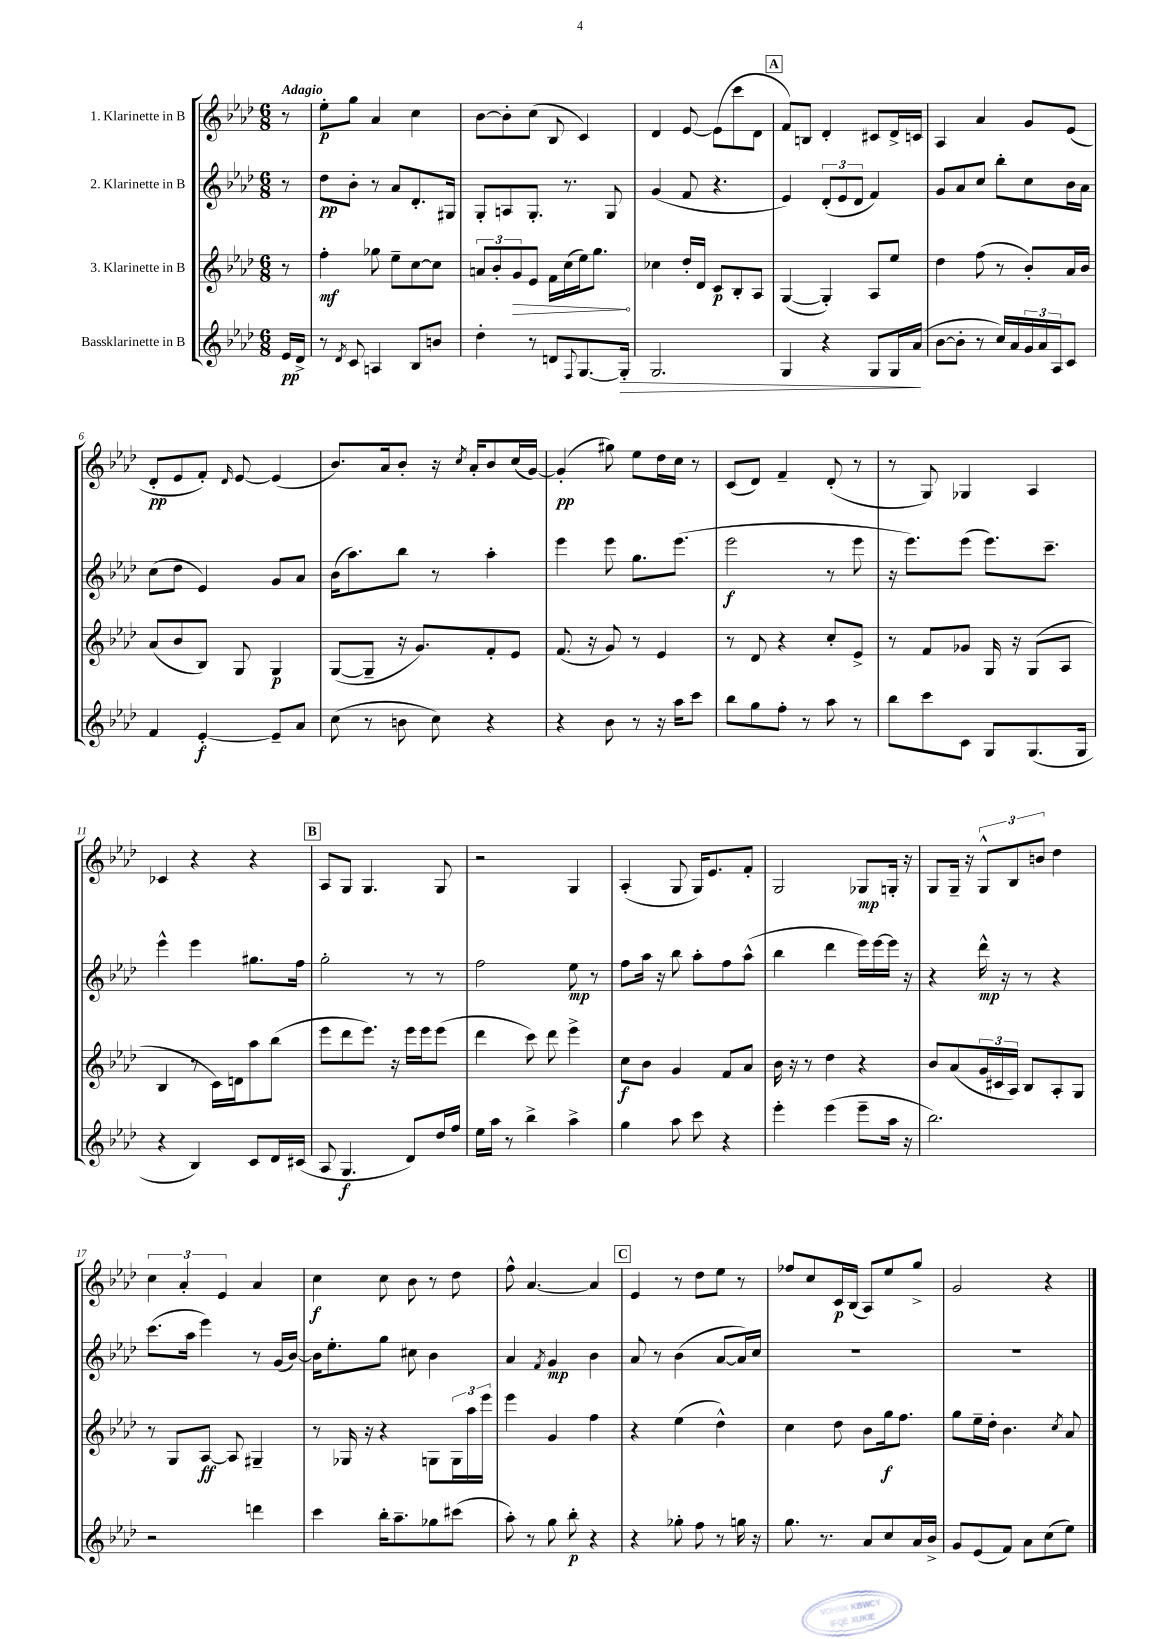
<<
\new StaffGroup <<
\new Staff = "s0" \with { instrumentName = "1. Klarinette in B" } {
    \clef treble \key aes \major \numericTimeSignature \time 6/8 \partial 8 \tempo "Adagio"
    r8 |
    ees''8-.\p g''8 aes'4 c''4 |
    bes'8~ bes'8-. c''8( bes8 c'4) |
    des'4 ees'8~ ees'8( c'''8 des'8 |
    \mark \markup { \box "A" } f'8) b8 des'4-. cis'8 des'16-> c'16 |
    aes4 aes'4 g'8 ees'8( |
    des'8-.\pp ees'8 f'8-.) \grace { des'16 } ees'8~ ees'4( |
    bes'8.) aes'16 bes'8-. r16 \acciaccatura { c''8 } aes'16-. bes'8 c''16( g'16~) |
    g'4-.\pp( gis''8) ees''8 des''16 c''16 r8 |
    c'8( des'8) f'4-- des'8-.( r8 |
    r8 g8) ges4 aes4 |
    ces'4 r4 r4 |
    \mark \markup { \box "B" } aes8 g8 g4. g8 |
    r2 g4 |
    aes4-.( g8 g16) ees'8. f'8-. |
    g2 ges8\mp g16-. r16 |
    g8 g16-- r16 \tuplet 3/2 { g8-^ bes8 b'8 } des''4 |
    \tuplet 3/2 { c''4 aes'4-. ees'4 } aes'4 |
    c''4\f c''8 bes'8 r8 des''8 |
    f''8-^ aes'4.~ aes'4 |
    \mark \markup { \box "C" } ees'4 r8 des''8 ees''8 r8 |
    fes''8 c''8 c'16\p bes16( aes8) ees''8 g''8-> |
    g'2 r4 \bar "|." |
}
\new Staff = "s1" \with { instrumentName = "2. Klarinette in B" } {
    \clef treble \key aes \major \numericTimeSignature \time 6/8 \partial 8
    r8 |
    des''8\pp bes'8-. r8 aes'8 des'8.-. gis16 |
    g8-. a8 g8.-. r8. g8 |
    g'4( f'8 r4. |
    \mark \markup { \box "A" } ees'4) \tuplet 3/2 { des'8-.( ees'8 des'8 } f'4) |
    g'8 aes'8 c''8 bes''8-. c''8 bes'16 aes'16 |
    c''8( des''8 ees'4) g'8 aes'8 |
    bes'16( aes''8.) bes''8 r8 aes''4-. |
    ees'''4 ees'''8 g''8. ees'''8.( |
    ees'''2\f r8 ees'''8 |
    r16 ees'''8.) ees'''8( ees'''8.) c'''8.-- |
    ees'''4-^ ees'''4 gis''8. f''16 |
    \mark \markup { \box "B" } g''2-. r8 r8 |
    f''2 ees''8\mp r8 |
    f''8 aes''16 r16 bes''8 aes''8-. f''8 aes''8-^( |
    bes''4 des'''4 ees'''16) ees'''16~ ees'''16 r16 |
    r4 des'''16-^\mp r16 r8 r4 |
    c'''8.( aes''16 ees'''4) r8 g'16( bes'16~) |
    bes'16 ees''8.-. g''8 cis''8 bes'4 |
    aes'4 \acciaccatura { f'8 } g'4\mp bes'4 |
    \mark \markup { \box "C" } aes'8 r8 bes'4( aes'8~ aes'16) c''16 |
    R2. |
    R2. \bar "|." |
}
\new Staff = "s2" \with { instrumentName = "3. Klarinette in B" } {
    \clef treble \key aes \major \numericTimeSignature \time 6/8 \partial 8
    r8 |
    f''4-.\mf ges''8 ees''8-- c''8~ c''8 |
    \tuplet 3/2 { a'8 bes'8-. \once \override Hairpin.circled-tip = ##t g'8\> } ees'8 f'16 c''16( ees''16) g''8.\! |
    ces''4 des''16-. des'16 c'8\p bes8-. aes8 |
    \mark \markup { \box "A" } g4~( g4-.) aes8 ees''8 |
    des''4 f''8( r8 bes'8-.) aes'16 bes'16 |
    aes'8( bes'8 bes8) g8 g4\p |
    g8~( g8-- r16 g'8.) f'8-. ees'8 |
    f'8.( r16 g'8) r8 ees'4 |
    r8 des'8 r4 c''8-. ees'8-> |
    r8 f'8 ges'8 g16 r16 g8( aes8 |
    bes4 r8 c'16) d'16 aes''8 bes''8( |
    \mark \markup { \box "B" } ees'''8 des'''8 ees'''8.) r16 ees'''16 ees'''16 ees'''8( |
    des'''4 c'''8) des'''8 ees'''4-> |
    c''8\f bes'8 g'4 f'8 aes'8 |
    bes'16 r16 r8 des''4 r4 |
    bes'8 aes'8( \tuplet 3/2 { g'16 cis'16 aes16) } bes8 aes8-. g8 |
    r8 g8 aes8~\ff aes8 gis4-- |
    r8 ges16 r16 r4 g8 \tuplet 3/2 { g16 aes''16 ees'''16 } |
    ees'''4 g'4 f''4 |
    \mark \markup { \box "C" } r4 ees''4( des''4-^) |
    c''4 des''8 bes'8 g''16\f f''8. |
    g''8 ees''16-- des''16-. bes'4. \acciaccatura { c''8 } aes'8 \bar "|." |
}
\new Staff = "s3" \with { instrumentName = "Bassklarinette in B" } {
    \clef treble \key aes \major \numericTimeSignature \time 6/8 \partial 8
    ees'16\pp des'16-> |
    r8 \acciaccatura { des'8 } c'8 a4 bes8 b'8 |
    des''4-. r8 d'8 \appoggiatura { f8 } g8.~ g16-.\> |
    g2. |
    \mark \markup { \box "A" } g4 r4 g8 g16 aes'16\!( |
    bes'8~ bes'8-. r8 c''16) aes'16 \tuplet 3/2 { g'16 aes'16 aes16 } c'8 |
    f'4 ees'4~-.\f ees'8-- aes'8 |
    c''8( r8 b'8 c''8) r4 |
    r4 bes'8 r8 r16 aes''16 c'''8 |
    bes''8 g''8 f''8-. r8 aes''8 r8 |
    bes''8 c'''8 c'8 g8 g8.( g16 |
    r4 bes4) c'8 des'16 cis'16( |
    \mark \markup { \box "B" } aes8 g4.\f des'8) des''16 f''16 |
    ees''16 aes''16 r8 bes''4-> aes''4-> |
    g''4 aes''8 c'''8 r4 |
    ees'''4-. ees'''4( ees'''8-- aes''16 r16 |
    bes''2.) |
    r2 d'''4 |
    c'''4 bes''16-. aes''8.-- ges''8 cis'''8( |
    aes''8-.) r8 g''8 bes''8-.\p r4 |
    \mark \markup { \box "C" } r4 ges''8-. f''8 r8 g''16 r16 |
    g''8. r8. aes'8 c''8 aes'16 bes'16-> |
    g'8 ees'8( f'8) aes'8 c''8( ees''8) \bar "|." |
}
>>
>>
